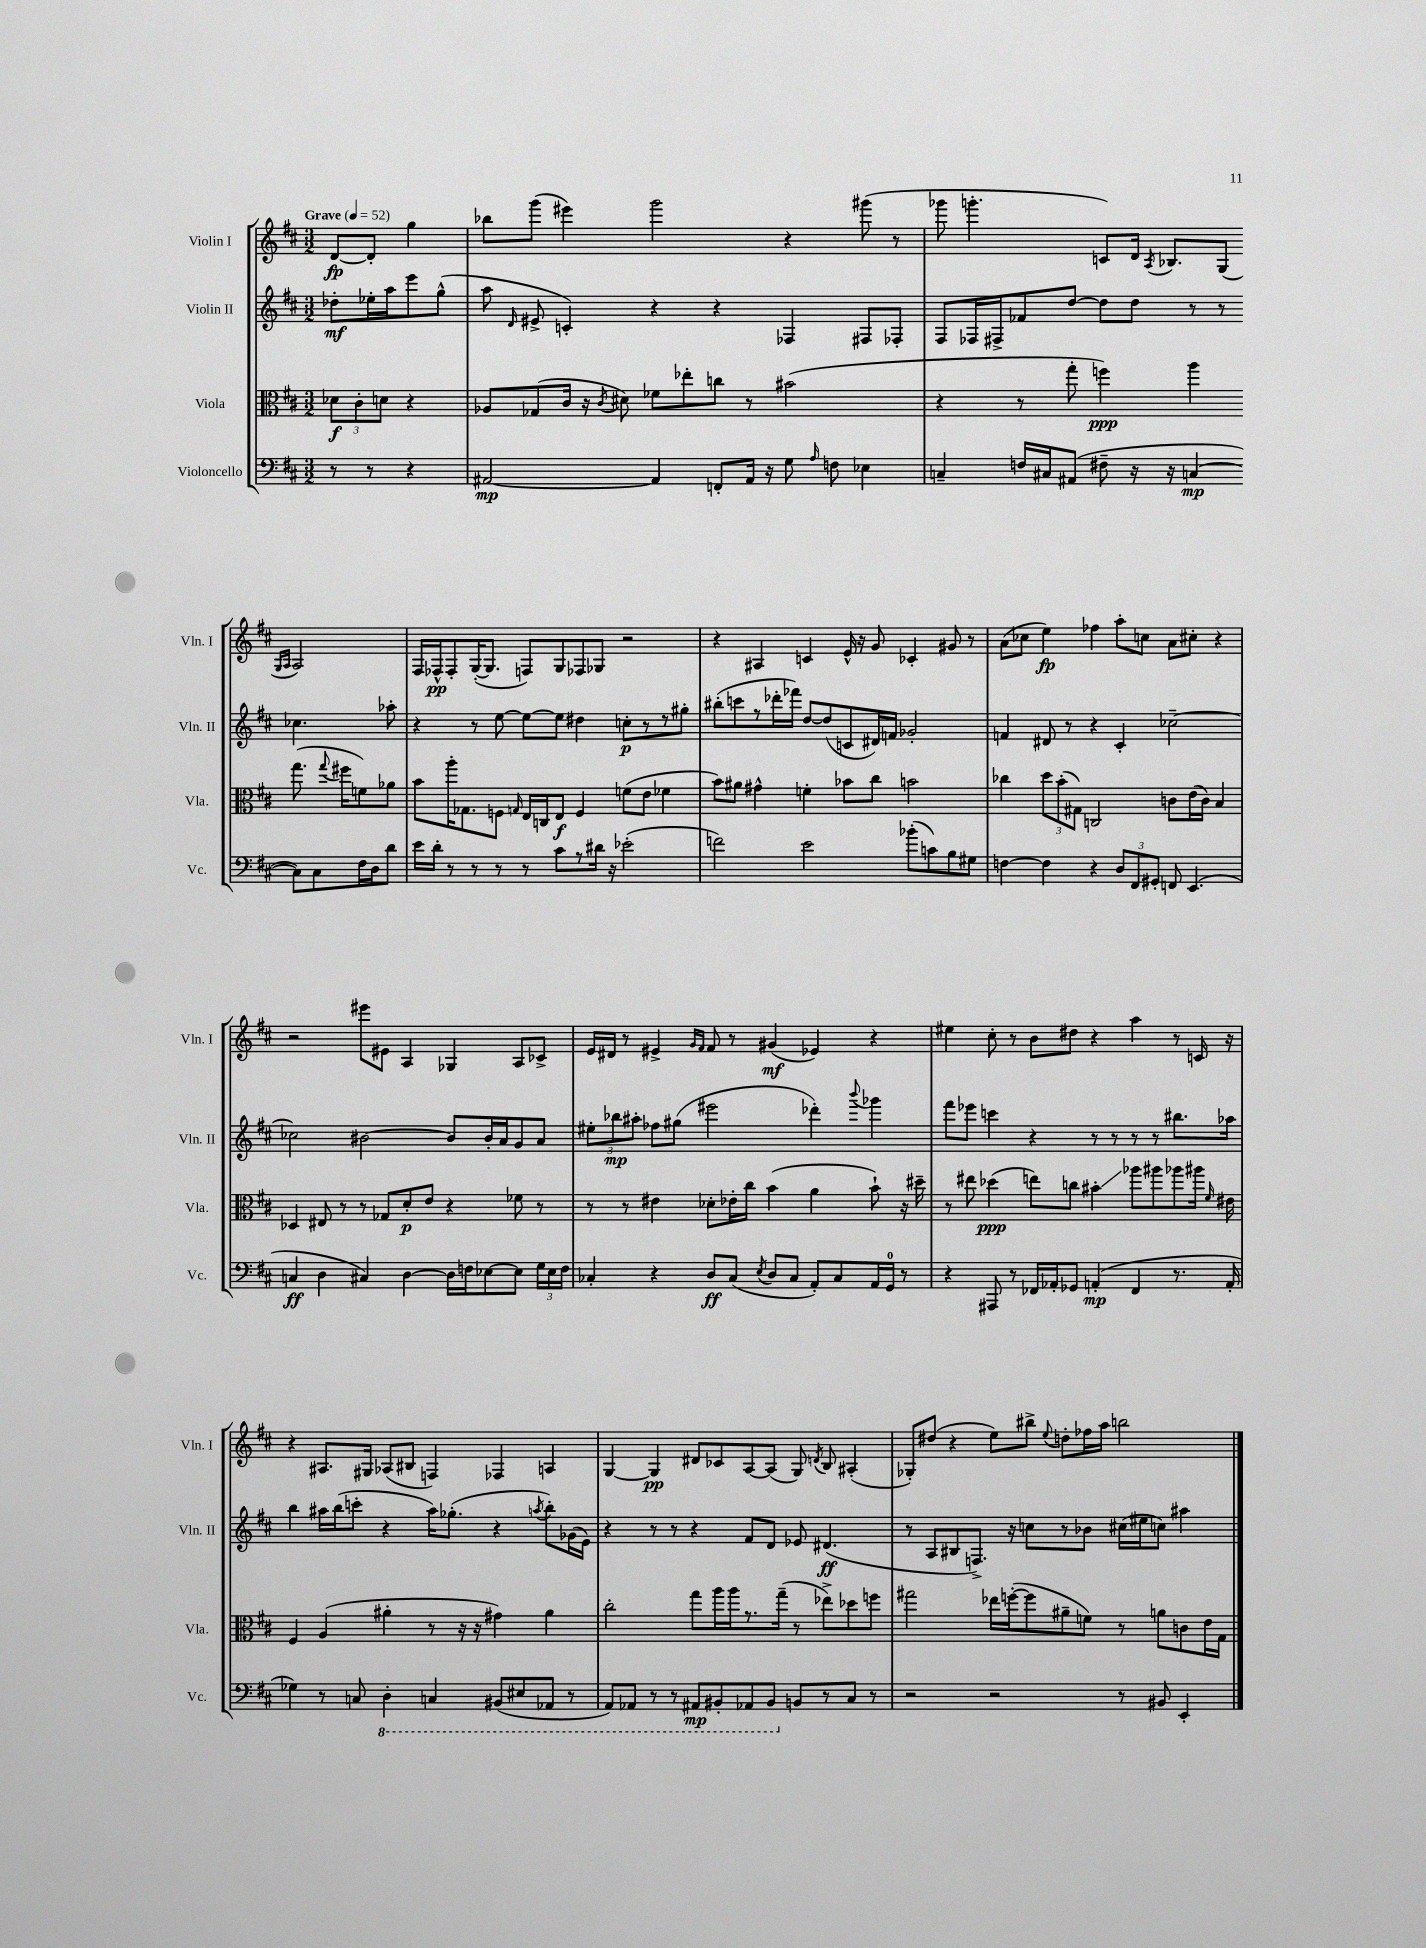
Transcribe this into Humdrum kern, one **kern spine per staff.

**kern	**kern	**kern	**kern
*staff4	*staff3	*staff2	*staff1
*clefF4	*clefC3	*clefG2	*clefG2
*k[f#c#]	*k[f#c#]	*k[f#c#]	*k[f#c#]
*M3/2	*M3/2	*M3/2	*M3/2
*MM52	*MM52	*MM52	*MM52
8r	12d-	8dd-'	[8d
.	12c#'	.	.
8r	.	16ee-'	8d']
.	12d	.	.
.	.	16aa	.
4r	4r	8eee	4gg
.	.	(8gg^^	.
=	=	=	=
[2AA#	8A-	8aa	8bb-
.	.	16qqd	.
.	(8G-	8e#^	(8ggg
.	16c#	4c')	4eee#)
.	16r	.	.
.	8qc#	.	.
.	8d#)	.	.
4AA#]	8f-	4r	2ggg
.	8ee-'	.	.
8FF'	8cc	4r	.
16AA#	8r	.	.
16r	.	.	.
8G	(2b#	4F-	4r
16qqA	.	.	.
8F	.	.	.
4E-	.	8F#	(8ggg#
.	.	8F-'	8r
=	=	=	=
4C~	4r	8F#	8ggg-
.	.	16F-	4.ggg'
.	.	16F#^	.
16F	8r	8f-	.
16C#	.	.	.
(8AA#	8gg'	[8dd	.
8F#~	4ff)	8dd]	8c)
16r	.	8dd	16d
.	.	.	8qA
16r	.	.	8.B-
[4C	4aa	8r	.
.	.	8r	(8G
.	.	.	16qqG
.	.	.	16qqA
8C])	(8.gg	4.cc-	2A)
8C	.	.	.
.	8qqgg	.	.
.	16ff#	.	.
16F#	8f)	.	.
16D	.	.	.
8d	8a-	8aa-'	.
=	=	=	=
16e	8b	4r	16F#
16d'	.	.	16F-^^
8r	16aa'	.	8F-'
.	8.G-	.	.
8r	.	8r	([16G'
.	.	.	8.G]
8r	8F	[8ee	.
.	16qqG	.	.
8r	16E	8ee_	8F)
.	16C	.	.
8c#	8E	8ee]	8G
8r	4F	4dd#	8F-
16d#	.	.	8G-
16r	.	.	.
(2e-'	(8f	8cc'	2r
.	8e	8r	.
.	4f-	8r	.
.	.	8gg#'	.
=	=	=	=
2f)	8b)	(8bb#'	4r
.	8a#	8ccc	.
.	4g#^^	8r	4A#
.	.	16ddd-'	.
.	.	16fff-)	.
2e	4f'	[8dd	4c
.	.	(8dd]	.
.	8b-	8c	16e^^
.	.	.	16r
.	8cc#	16d#)	8g
.	.	16f	.
(8b-'	2b	2g-'	4c-'
8c)	.	.	.
8B	.	.	8g#
8G#	.	.	8r
=	=	=	=
[4F	4cc-	4f	(8a
.	.	.	8cc-
4F]	12dd	8d#	4ee)
.	(12b'	.	.
.	.	8r	.
.	12G#)	.	.
4r	2C	4r	4ff-
12D	.	4c#'	8aa'
12FF#	.	.	.
.	.	.	8cc
12GG#'	.	.	.
8FF	8c	[2cc-~	8a
(4.EE	(16e	.	8cc#'
.	16c)	.	.
.	4B	.	4r
=	=	=	=
4C	4D-	2cc-]	2r
4D	8E#	.	.
.	8r	.	.
4C#)	8r	[2b#	8eee#
.	8G-	.	8e#
[4D	8d'	.	4A
.	8e	.	.
16D]	4r	8b#]	4G-
16F	.	.	.
[8E-	.	16b#'	.
.	.	16a	.
8E-]	8f-	8g	8A
24G	8r	8a	8c-^
24E-	.	.	.
24F	.	.	.
=	=	=	=
4C-'	8r	12ee#'	16e
.	.	.	16d#
.	.	12bb-	.
.	8r	.	8r
.	.	12aa#'	.
4r	4e#	8ff-	4e#^
.	.	(8gg#	.
.	.	.	16qqg
.	.	.	16qqf#
8D	8d-'	2eee#	8f#
(8C-	16e-'	.	8r
.	16cc#	.	.
8qE	.	.	.
8D	(4b	.	(4g#
8C-	.	.	.
8AA')	4a	4ddd-')	4e-)
8C-	.	.	.
.	.	8qqbbb	.
16AA	8b`)	4ggg-	4r
16GG	.	.	.
8r	16r	.	.
.	16dd#~	.	.
=	=	=	=
4r	8r	8fff#	4ee#
.	8ee#	8eee-	.
8AAA#	(4dd-	4ccc	8cc#'
8r	.	.	8r
16FF-	8ee)	4r	8b
16AA-'	.	.	.
8GG-	8cc	.	8dd#
(4AA'	4b#'	8r	4r
.	.	8r	.
4FF-	8aa-	8r	4aa
.	8aa#	8r	.
8.r	8aa-	8.bb#	8r
.	16aa#	.	16c
.	16qqf#	.	.
16AA'	16e#	16aa-	16r
=	=	=	=
4G-)	4F#	4bb	4r
8r	(4A	16aa#	8.A#
.	.	(16bb	.
8C	.	8ccc'	.
.	.	.	16G#
4DD'	4a#'	4r	(8A-
.	.	.	8B#
4CC	8r	16aa#)	4F)
.	.	(8.gg-'	.
.	16r	.	.
.	16r	.	.
(8BBB#	4g#)	4r	4F-
8EE#	.	.	.
.	.	8qaa	.
8AAA-	4a#	8bb')	4A
8r	.	(16g-	.
.	.	16e)	.
=	=	=	=
8AAA)	2cc#'	4r	[4G
8AAA-	.	.	.
8r	.	8r	4G]
8r	.	8r	.
8AAA#	8gg	4r	8d#
8BBB#'	16aa	.	8c-
.	16aa	.	.
8AAA-	8.r	8f#	[8A
8BBB#	.	8d	(8A]
.	(16gg~	.	.
8BB	8r	8e-	8G)
.	.	.	8qd
8r	8ee-^)	(4.d#	8B
8C#	8dd-	.	(4A#'
8r	8ff	.	.
=	=	=	=
2r	2gg#	8r	8G-')
.	.	8A	(8dd#
.	.	8B#	4r
.	.	8.F^)	.
2r	16ee-	.	8ee)
.	([16ff'	16r	.
.	8ff]	8cc	8bb#^
.	.	.	8qqee
.	8a#~	8r	8dd'
.	8f)	8b-	16ff-
.	.	.	16aa
8r	8r	(16cc#	2bb
.	.	16ee#	.
8BB#	8a	8cc)	.
4EE'	8c	4aa#	.
.	16e	.	.
.	16G	.	.
==	==	==	==
*-	*-	*-	*-
